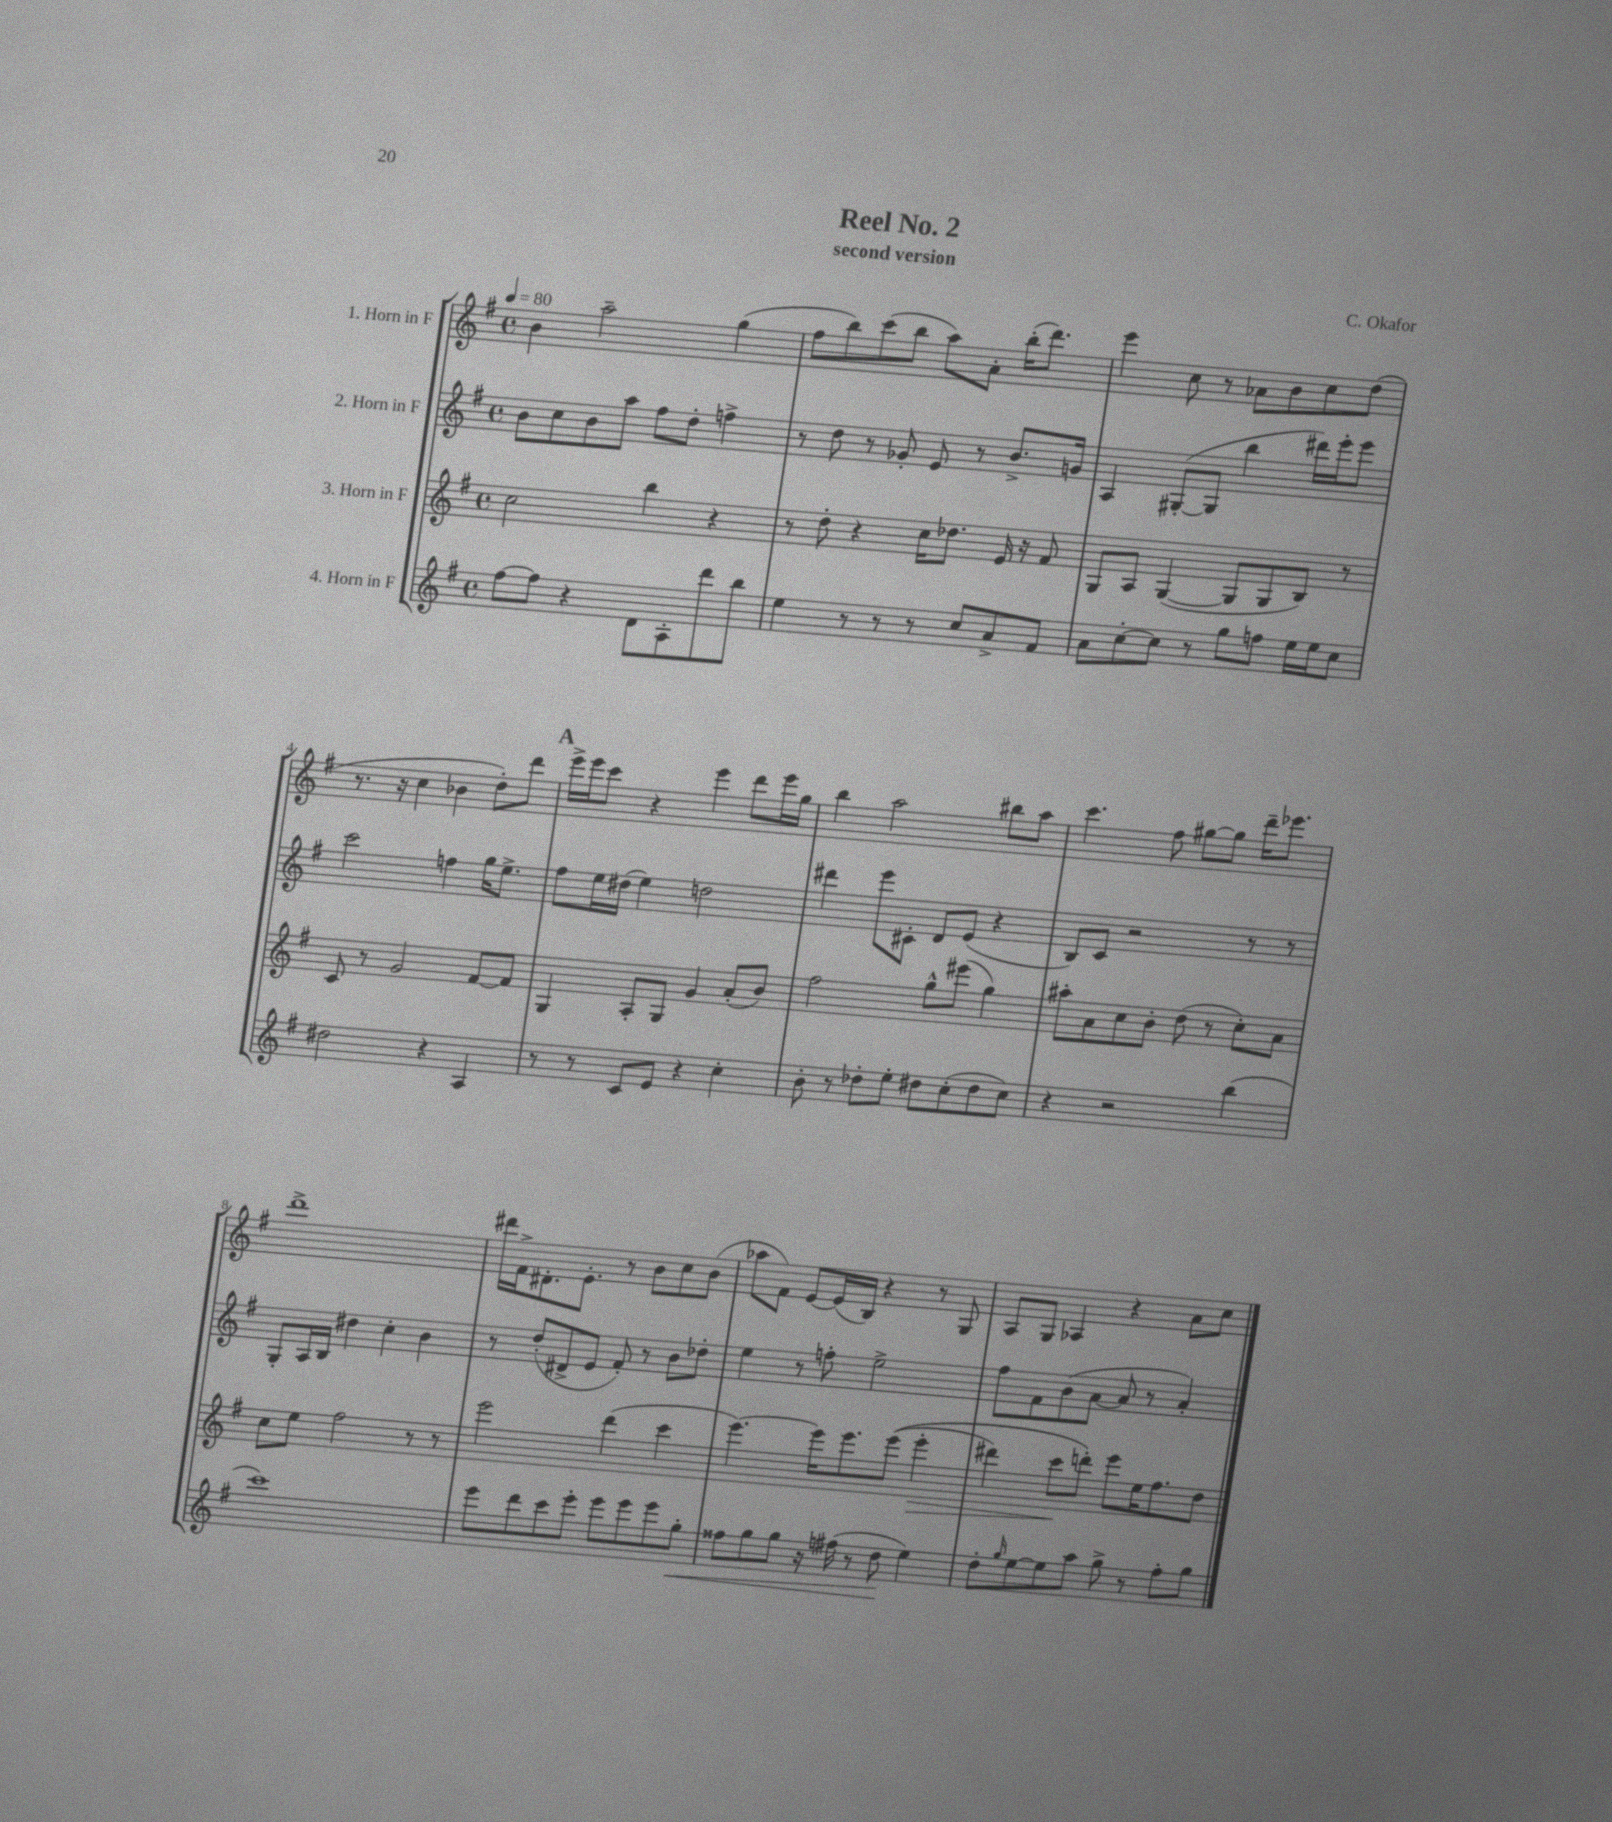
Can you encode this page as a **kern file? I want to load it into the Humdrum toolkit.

**kern	**kern	**kern	**kern
*staff4	*staff3	*staff2	*staff1
*clefG2	*clefG2	*clefG2	*clefG2
*k[f#]	*k[f#]	*k[f#]	*k[f#]
*M4/4	*M4/4	*M4/4	*M4/4
*met(c)	*met(c)	*met(c)	*met(c)
*MM80	*MM80	*MM80	*MM80
[8ff#\L	2cc\	8b\L	4b\
8ff#\]J	.	8cc\	.
4r	.	8b\	2aa~\
.	.	8aa\J	.
8d\L	4bb\	8ff#\L	.
8A'\	.	8dd'\J	.
8ddd\	4r	4ff^\	(4gg\
8bb\J	.	.	.
=	=	=	=
4ee\	8r	8r	8ff#\L
.	8dd'\	8dd\	8bb\)
8r	4r	8r	(8ccc\
8r	.	8g-'/	8bb\J
8r	16cc\LK	8e/	8aa\L)
.	8.dd-\J	.	.
8cc/L	.	8r	8a'\J
8a^/	16e/	8.b^/L	(16bb'\LK
.	16r	.	8.ddd\J)
8f#/J	8f#/	.	.
.	.	16g/Jk	.
=	=	=	=
8a\L	8G/L	4A/	4eee\
[8cc'\	8A/J	.	.
8cc\]J	([4G/	([8G#'/L	8cc\
8r	.	8G#/]J	8r
8gg\L	8G/]L	4bb\	8a-\L
8ff\J	8G/	.	8b\
16ee\LL	8B/J)	16ddd#\LL)	8cc\
16ee\J	.	16eee'\J	.
8cc\J	8r	8eee\J	(8dd\J
=	=	=	=
2dd#\	8c/	2ccc\	8.r
.	8r	.	.
.	.	.	16r
.	2g/	.	4cc\
4r	.	4ff\	4b-\
4A/	[8f#/L	16gg\LK	8dd'\L)
.	.	8.ee^\J	.
.	8f#/]J	.	8ddd\J
=	=	=	=
8r	4G/	8ff#\L	16eee^\LL
.	.	.	16eee\J
8r	.	16ee\L	8ccc\J
.	.	(16dd#\JJ	.
8c/L	8A'/L	4ee\)	4r
8e/J	8G/J	.	.
4r	4g/	2dd\	4eee\
4cc'\	(8a'/L	.	8ddd\L
.	8b/J)	.	16eee\L
.	.	.	16gg\JJ
=	=	=	=
8b'\	2ff#\	4ddd#\	4bb\
8r	.	.	.
8dd-'\L	.	8eee\L	2aa\
8ee'\J	.	8c#'\J	.
8dd#\L	8gg^^\L	8d/L	.
(8cc'\	(8eee#\J	(8e/J	.
8dd#\	4gg\)	4r	8bb#\L
8cc\J)	.	.	8aa\J
=	=	=	=
4r	8aa#'\L	8B/L)	4.ccc\
.	8a\	8c/J	.
2r	8cc\	2r	.
.	8b'\J	.	8ff#\
.	(8dd\	.	[8gg#\L
.	8r	.	8gg#\]J
(4bb\	8cc'\L)	8r	16ddd~\LK
.	.	.	8.eee-\J
.	8a\J	8r	.
=	=	=	=
1ccc)	8cc\L	8G'/L	1ddd^
.	8ee\J	16A/L	.
.	.	16B/JJ	.
.	2ff#\	4dd#\	.
.	.	4cc'\	.
.	8r	4b\	.
.	8r	.	.
=	=	=	=
8eee\L	2eee\	8r	16ddd#\LL
.	.	.	16f#^\J
8ddd\	.	(8dd'/L	8.d#'\
8ccc\	.	8d#^/	.
.	.	.	8.e'\J
8eee'\J	.	8e/J	.
8eee\L	(4ddd\	8f#'/)	8r
8eee\	.	8r	8b\L
8eee\	4ccc\	8b\L	8cc\
8gg'\J	.	8dd-'\J	(8b\J
=	=	=	=
8ff##\L	[4.eee\)	4ee\	8aa-\L
8gg\	.	.	8f#\J)
8gg\J	.	8r	[8e/L
16r	16eee\]LK	8ff'\	(16e/]L
(16ff#\	8.eee\	.	16B/JJ)
8r	.	2ee^\	4r
8dd\	&((8eee\J	.	.
4ee\)	4eee'\	.	8r
.	.	.	8G/
=	=	=	=
8dd'\L	4ddd#\)	8ff#\L	8A/L
16qqgg/	.	.	.
[8ee\	.	8f#\	8G/J
8ee\]	8ccc\L	(8b\	4A-/
8aa\J	8ddd'\J&)	[8a\J	.
8gg^\	8eee\L	8a/]	4r
8r	16ee\K	8r	.
.	8.ff#\	.	.
8ff#'\L	.	4a'/)	8a\L
8gg\J	8dd\J	.	8cc\J
==	==	==	==
*-	*-	*-	*-
